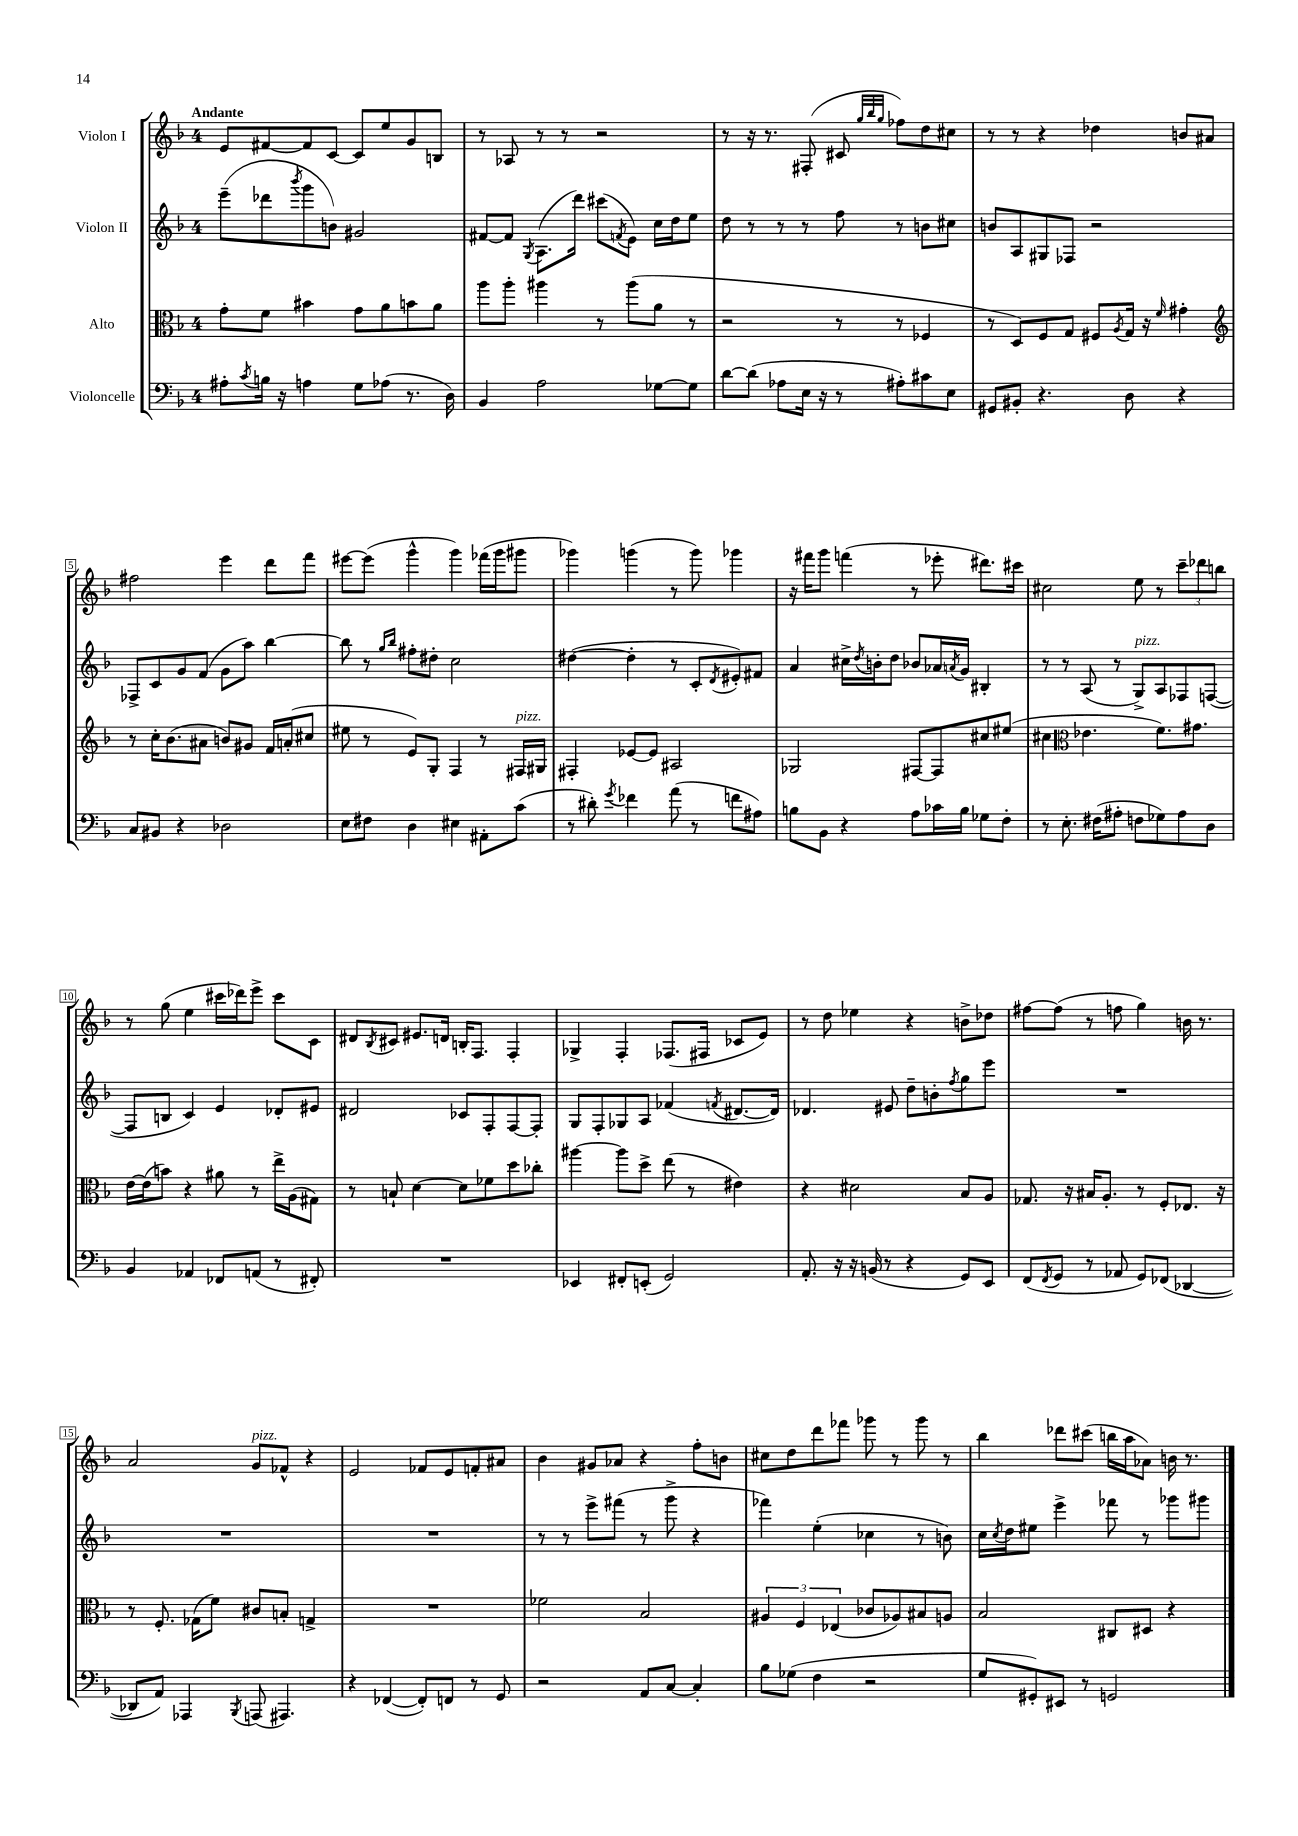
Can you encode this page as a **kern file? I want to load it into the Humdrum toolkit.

**kern	**kern	**kern	**kern
*part4	*part3	*part2	*part1
*staff4	*staff3	*staff2	*staff1
*I"Violoncelle	*I"Alto	*I"Violon II	*I"Violon I
*clefF4	*clefC3	*clefG2	*clefG2
*k[b-]	*k[b-]	*k[b-]	*k[b-]
*M4/4	*M4/4	*M4/4	*M4/4
=1	=1	=1	=1
!	!	!	!LO:TX:a:B:t=Andante
8A#X'\L	8g'\L	(8eee~\L	8e/L
8qc/	.	.	.
16Bn\Jk	8f\J	8ddd-X\	[8f#X/
16r	.	.	.
.	.	8qbbb-/	.
4An\	4b#X\	8ggg\	8f#/]
.	.	8bn\J)	[8c/J
8G\L	8g\L	2g#X/	8c/L]
(8A-X\J	8a\	.	8ee/
8.r	8bn\	.	8g/
.	8a\J	.	8Bn/J
16D\)	.	.	.
=2	=2	=2	=2
4BB-/	8aa\L	[8f#X/L	8r
.	8aa'\J	8f#/J]	8A-X/
.	.	8qG/	.
2A\	4aa#X\	(8.A\L	8r
.	.	.	8r
.	.	16ddd\Jk)	.
.	8r	(8ccc#X\L	2r
.	.	8qfn/	.
.	(8aa#\L	8e\J)	.
[8G-X\L	8a\J	16cc\LL	.
.	.	16dd\J	.
8G-\J]	8r	8ee\J	.
=3	=3	=3	=3
[8d\L	2r	8dd\	8r
(8d\J]	.	8r	16r
.	.	.	8.r
8A-X\L	.	8r	.
16E\Jk	.	8r	(8F#X'/
16r	.	.	.
8r	8r	8ff\	8c#X/
.	.	.	32qqgg/LLL
.	.	.	32qqbb-/
.	.	.	32qqgg/JJJ
8A#X'\L)	8r	8r	8ff-X\L)
8c#X\	4F-X/	8bn\L	8dd\
8E\J	.	8cc#X\J	8cc#X\J
=4	=4	=4	=4
8GG#X/L	8r	8bn/L	8r
8BB#X'/J	8D/L)	8A/	8r
4.r	8F/	8G#X/	4r
.	8G/J	8F-X/J	.
.	8F#X/L	2r	4dd-X\
.	8qA/	.	.
8D\	16G/Jk	.	.
.	16r	.	.
.	16qqf/	.	.
4r	4g#X'\	.	8bn/L
.	.	.	8a#X/J
!!LO:LB:g=z
=5	=5	=5	=5
*	*clefG2	*	*
8C/L	8r	8F-X^/L	2ff#X\
8BB#X/J	16cc'\KL	8c/	.
.	(8.b-\	.	.
4r	.	8g/	.
.	8a#X\J	(8f/J	.
2D-X\	8bn/L)	8g\L	4eee\
.	8g#X/J	8aa\J)	.
.	16f/LL	[4bb-\	8ddd\L
.	(16an'/J	.	.
.	8cc#X/J	.	8fff\J
=6	=6	=6	=6
8E\L	8ee#X\	8bb-\]	[8eee#X\L
8F#X\J	8r	8r	(8eee#\J]
.	.	16qqgg/LL	.
.	.	16qqbb-/JJ	.
4D\	8e/L)	8ff#X'\L	4ggg^^\
.	8G'/J	8dd#X'\J	.
4E#X\	4F/	2cc\	4ggg\)
8AA#X'\L	8r	.	(16fff-X\LL
.	.	.	16ggg\J
!	!LO:TX:a:i:t=pizz.	!	!
(8c\J	16F#X/LL	.	8ggg#X\J
.	16G#X/JJ	.	.
=7	=7	=7	=7
8r	4F#X'/	([4dd#X\	4ggg-X\)
8d#X'\)	.	.	.
8qg/	.	.	.
4f-X\	[8e-X/L	4dd#'\]	(4gggn\
.	8e-/J]	.	.
(8a\	2A#X/	8r	8r
8r	.	8c'/L	8ggg\)
.	.	8qd/	.
8fn\L	.	8e#X'/)	4ggg-X\
8A#X\J)	.	8f#X/J	.
=8	=8	=8	=8
8Bn\L	2G-X/	4a/	16r
.	.	.	16fff#X\KL
8BB-\J	.	.	8ggg\J
4r	.	16cc#X^\LL	(4fffn\
.	.	8qdd/	.
.	.	16bn'\J	.
.	.	8dd\J	.
8A\L	[8F#X/L	8b-X/L	8r
16c-X\L	8F#/]	16a-X/L	8eee-X'\
.	.	8qan/	.
16B\JJ	.	16g/JJ	.
8G-X\L	8cc#X/	4B#X'/	8.ddd#X\L)
8F'\J	(8ee#X/J	.	.
.	.	.	16ccc#X\Jk
=9	=9	=9	=9
8r	4cc#X\	8r	2cc#X\
8.E'\	.	8r	.
*	*clefC3	*	*
.	4.e-X\	(8A/	.
(16F#X\KL	.	.	.
8A#X'\J	.	8r	.
!	!	!LO:TX:a:i:t=pizz.	!
8Fn\L	.	8G^/L)	8ee\
8G-X\)	8.f\L)	8A/	8r
8A#\	.	8F-X/	12ccc~\L
.	8.g#X\J	.	.
.	.	.	12ddd-X\
8D\J	.	([8Fn/J	.
.	.	.	12bbn\J
!!LO:LB:g=z
=10	=10	=10	=10
4BB-/	[16e\LL	8F/L]	8r
.	(16e\J]	.	.
.	8bn\J)	8Bn/J	(8gg\
4AA-X/	4r	4c/)	4ee\
8FF-X/L	8a#X\	4e/	16ccc#X\LL
.	.	.	16ddd-X\J)
(8AAn/J	8r	.	8eee^\J
8r	16ee^\LL	8d-X'/L	8ccc#\L
.	(16A\J	.	.
8FF#X'/)	8G#X\J)	8e#X/J	8c\J
=11	=11	=11	=11
1r	8r	2d#X/	8d#X/L
.	.	.	8qB-/
.	8Bn`/	.	8c#X/J
.	[4d\	.	8.e#X/L
.	.	.	16dn/Jk
.	8d\L]	8c-X/L	16Bn'/KL
.	.	.	8.F/J
.	8f-X\	8F'/	.
.	8dd\	[8F/	4F'/
.	8cc-X'\J	8F'/J]	.
=12	=12	=12	=12
4EE-X/	[4aa#X\	8G/L	4G-X^/
.	.	8F'/	.
8FF#X'/L	8aa#\L]	8G-X/	4F'/
(8EEn'/J	8dd^\J	8A/J	.
2GG/)	(8ee\	(4f-X/	(8.F-X/L
.	8r	.	.
.	.	.	16F#X/Jk
.	.	8qfn/	.
.	4e#X\)	[8.d#X/L	8c-X/L
.	.	.	8e/J)
.	.	16d#/Jk])	.
=13	=13	=13	=13
8.AA'/	4r	4.d-X/	8r
.	.	.	8dd\
16r	.	.	.
16r	2d#X\	.	4ee-X\
(16BBn/	.	.	.
8r	.	8e#X/	.
4r	.	8dd~\L	4r
.	.	8bn'\	.
.	.	8qff/	.
8GG/L)	8B-/L	8gg\	8bn^\L
8EE/J	8A/J	8eee\J	8dd-X\J
=14	=14	=14	=14
(8FF/L	8.G-X/	1r	[8ff#X\L
8qFF/	.	.	.
8GG/J	.	.	(8ff#\J]
.	16r	.	.
8r	16B#X/KL	.	8r
.	8.A'/J	.	.
8AA-X/	.	.	8ffn\
8GG/L)	8r	.	4gg\)
(8FF-X/J	8F'/L	.	.
[4DD-X/	8.E-X/J	.	16bn\
.	.	.	8.r
.	16r	.	.
!!LO:LB:g=z
=15	=15	=15	=15
8DD-X/L]	8r	1r	2a/
8AA/J)	8.F'/	.	.
4AAA-X/	.	.	.
.	(16G-X\KL	.	.
.	8f\J)	.	.
8qBBB-/	.	.	.
!	!	!	!LO:TX:a:i:t=pizz.
(8AAAn/	8c#X/L	.	8g/L
4.AAA#X/)	8Bn'/J	.	8f-X^^/J
.	4Gn^/	.	4r
=16	=16	=16	=16
4r	1r	1r	2e/
([4FF-X/	.	.	.
8FF-'/L])	.	.	8f-X/L
8FFn/J	.	.	8e/
8r	.	.	8fn'/
8GG/	.	.	8a#X/J
=17	=17	=17	=17
2r	2f-X\	8r	4b-\
.	.	8r	.
.	.	8eee^\L	8g#X/L
.	.	(8fff#X\J	8a-X/J
8AA/L	2B-/	8r	4r
[8C/J	.	8ggg^\	.
4C'/]	.	4r	8ff'\L
.	.	.	8bn\J
=18	=18	=18	=18
8B-\L	6A#X/	4fff-X\)	8cc#X\L
(8G-X\J	.	.	8dd\
.	6F/	.	.
4F\	.	(4ee'\	8ddd\
.	(6E-X/	.	.
.	.	.	8fff-X\J
2r	8c-X/L	4cc-X\	8ggg-X\
.	8A-X/)	.	8r
.	8B#X/	8r	8ggg-\
.	8An/J	8bn\)	8r
=19	=19	=19	=19
8G/L	2B-/	16cc\LL	4bb-\
.	.	8qcc/	.
.	.	16dd\J	.
8GG#X'/)	.	8ee#X\J	.
8EE#X/J	.	4eee^\	8ddd-X\L
8r	.	.	(8ccc#X\J
2GGn/	8C#X/L	8fff-X\	16bbn\LL
.	.	.	16aa\J
.	8D#X/J	8r	8a-X\J)
.	4r	8ggg-X\L	16bn\
.	.	.	8.r
.	.	8ggg#X\J	.
==	==	==	==
*-	*-	*-	*-
